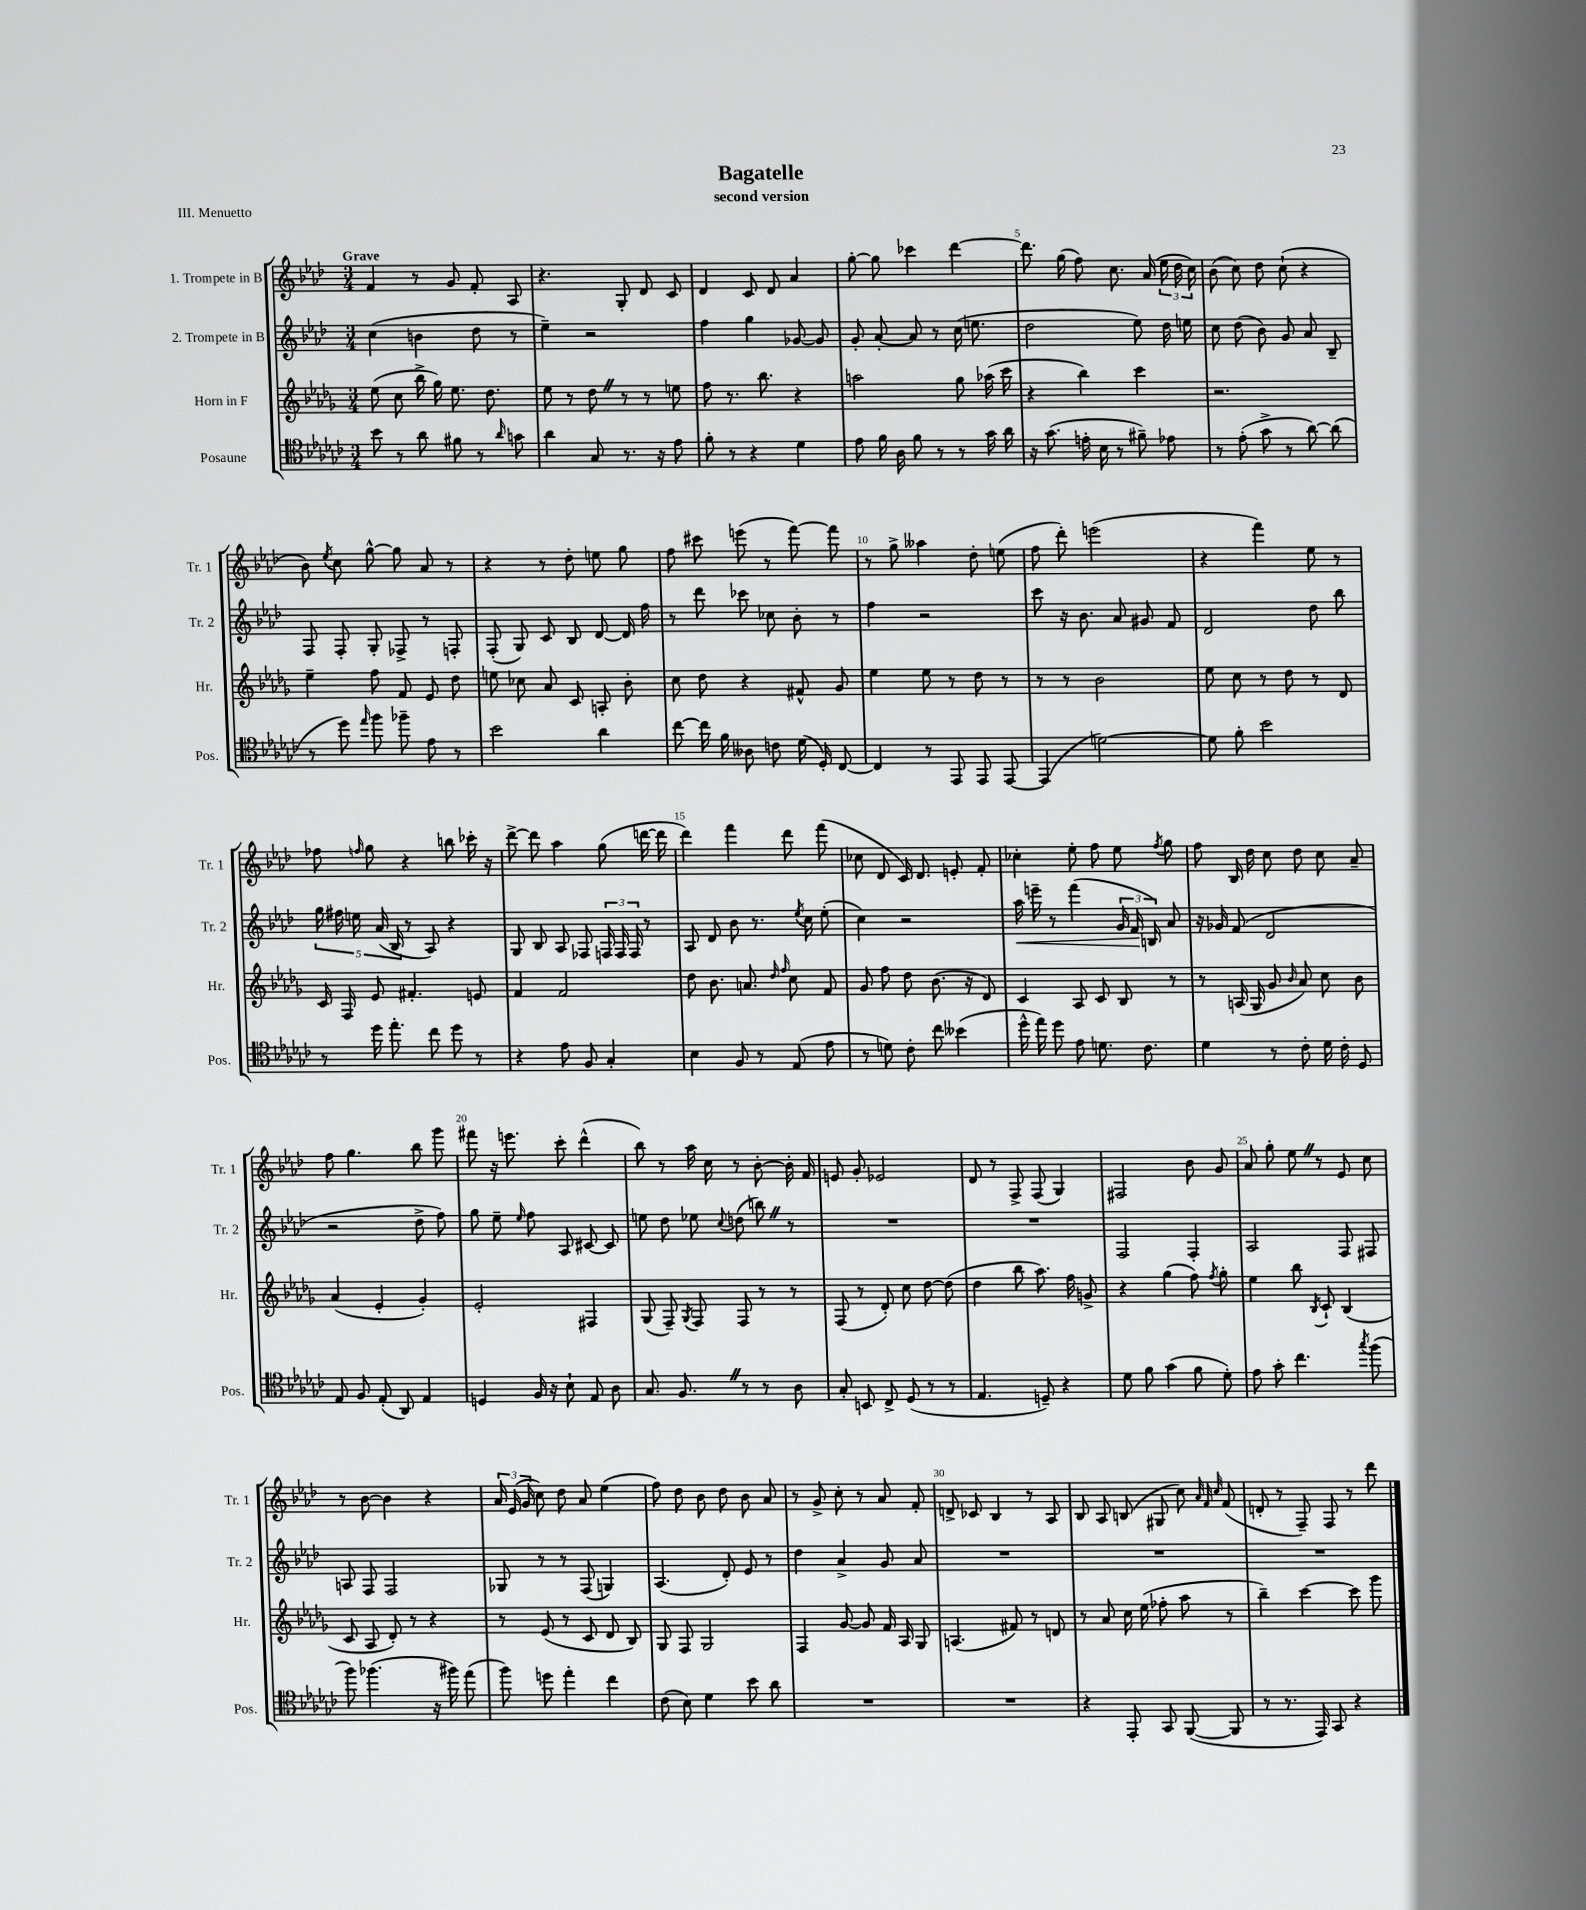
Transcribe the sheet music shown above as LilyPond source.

\header { title = "Bagatelle" subtitle = "second version" piece = "III. Menuetto" }
<<
\new StaffGroup <<
\new Staff = "s0" \with { instrumentName = "1. Trompete in B" shortInstrumentName = "Tr. 1" } {
    \clef treble \key aes \major \numericTimeSignature \time 3/4 \tempo "Grave"
    \autoBeamOff f'4 r8 g'8 f'8-. aes8 |
    r4. g8-. des'8 c'8 |
    des'4 c'8 des'8 aes'4 |
    g''8~-. g''8 ces'''4 des'''4~ |
    des'''8. g''16( f''8) c''8. aes'16( \tuplet 3/2 { ees''16 des''16 c''16) } |
    bes'8( c''8) des''8 c''8-!( r4 |
    bes'8) \acciaccatura { ees''8 } c''8 g''8~-^ g''8 aes'8 r8 |
    r4 r8 des''8-. e''8 g''8 |
    f''8 cis'''8 e'''8( r8 f'''8~) f'''8 |
    r8 g''8-> aeses''4 des''8-. e''8( |
    f''8 des'''8-.) e'''2( |
    r4 f'''4) ees''8 r8 |
    fes''8 \grace { f''16 } g''8 r4 b''8 ces'''16-. r16 |
    des'''8~-> des'''8 aes''4 g''8( d'''16~ d'''16 |
    des'''4) f'''4 des'''8 f'''8( |
    ces''8 des'8 c'16) des'8. e'8-. f'8-. |
    ces''4-. ees''8-. f''8 ees''8 \acciaccatura { f''8 } g''8 |
    f''8 bes16 des''16 c''8 des''8 c''8 aes'8-- |
    f''8 g''4. bes''8 g'''8 |
    fis'''8 r16 e'''8. c'''8-. des'''4-^( |
    bes''8) r8 aes''16 c''16 r8 bes'8~-. bes'16-. f'16 |
    e'8 g'8-. ees'2 |
    des'8 r8 f8-> f8( g4) |
    fis2 bes'8 g'8 |
    aes'8 g''8-. ees''8 \once \override BreathingSign.text = \markup { \musicglyph "scripts.caesura.straight" } \breathe r8 ees'8 c''8 |
    r8 bes'8~ bes'4 r4 |
    \tuplet 3/2 { aes'16 ees'16( g'16 } c''8) des''8 aes'8 ees''4( |
    f''8) des''8 bes'8 des''8 bes'8 aes'8 |
    r8 g'8-> c''8-. r8 aes'8 f'8-. |
    d'8-> ces'8 bes4 r8 aes8 |
    bes8 aes8 b8( gis8 c''8) \grace { aes'32 f'32 c''32 } f'8( |
    d'8-. r8 f8--) f8 r8 des'''8 \bar "|." |
}
\new Staff = "s1" \with { instrumentName = "2. Trompete in B" shortInstrumentName = "Tr. 2" } {
    \clef treble \key aes \major \numericTimeSignature \time 3/4
    \autoBeamOff c''4( b'4 des''8 r8 |
    ees''4--) r2 |
    f''4 g''4 ges'8~ ges'8 |
    g'8-. aes'8~-. aes'8 r8 c''16( e''8. |
    des''2 ees''8) des''16 e''16 |
    c''8 des''8( bes'8) g'8 aes'8 bes8-- |
    f8 f8-. g8-. fes8-> r8 f8-. |
    f8-.( g8) c'8 bes8 des'8~ des'16 f''16 |
    r8 des'''8 ces'''8 ces''8 bes'8-. r8 |
    f''4 r2 |
    c'''8 r16 bes'8. aes'8 gis'8 f'8 |
    des'2 des''8 bes''8 |
    \tuplet 5/4 { g''16 fis''16 e''16 aes'16( bes16 } r8 aes8) r4 |
    g8 bes8 aes8 fes8 \tuplet 3/2 { f16 f16 f16 } r8 |
    aes8 des'8 bes'8 r8. \acciaccatura { ees''8 } c''16 ees''8-.( |
    c''4) r2 |
    aes''16\< e'''16-- r8 f'''4( \tuplet 3/2 { g'16 f'16\! b16) } aes'8 |
    r16 ges'16 f'8( des'2 |
    r2 des''8-> f''8) |
    g''8 ees''8-- \grace { ees''16 } f''8 aes8 cis'8~ cis'8 |
    e''8 des''8 ees''8 \appoggiatura { c''8 } d''8( b''8) \once \override BreathingSign.text = \markup { \musicglyph "scripts.caesura.straight" } \breathe r8 |
    R2. |
    R2. |
    f2 f4-. |
    aes2 f8 fis8 |
    a8 f8 f2 |
    ges8 r8 r8 f8( g4) |
    aes4.( des'8-.) ees'8 r8 |
    des''4 aes'4-> g'8 aes'8 |
    R2. |
    R2. |
    R2. \bar "|." |
}
\new Staff = "s2" \with { instrumentName = "Horn in F" shortInstrumentName = "Hr." } {
    \clef treble \key des \major \numericTimeSignature \time 3/4
    \autoBeamOff ees''8( c''8 bes''16-> ges''16) ees''8. des''8. |
    ees''8 r8 des''8 \once \override BreathingSign.text = \markup { \musicglyph "scripts.caesura.straight" } \breathe r8 r8 e''8 |
    f''8 r8. bes''8. r4 |
    a''2 ges''8 aes''16( c'''16 |
    r4 bes''4) c'''4 |
    r2. |
    ees''4-- f''8 f'8 ees'8 des''8 |
    e''8 ces''8 aes'8 c'8 a8-. bes'8-. |
    c''8 des''8 r4 fis'8-^ ges'8 |
    ees''4 ees''8 r8 des''8 r8 |
    r8 r8 bes'2 |
    ees''8 c''8 r8 des''8 r8 des'8 |
    c'16 f16 ees'8 fis'4.-. e'8 |
    f'4 f'2 |
    des''8 bes'8. a'8. \grace { des''16 f''16 } c''8 f'8 |
    ges'8 f''8 des''8 bes'8.( r16 des'8) |
    c'4 aes8 c'8 bes8 r8 |
    r8 a16( ges16 ges'8 \grace { bes'16 } aes'8) c''8 bes'8 |
    aes'4( ees'4-. ges'4-.) |
    ees'2-. fis4 |
    ges8( f8--) \acciaccatura { ges8 } f8 f8 r8 r8 |
    f8( r8 des'8-.) c''8 des''8~ des''8( |
    des''4 bes''8 aes''8.) f''16 g'8-> |
    r4 ges''4( f''8) \acciaccatura { f''8 } ges''8-. |
    ees''4 bes''8 \acciaccatura { bes8 } c'8-! bes4( |
    c'8 aes8 des'8-.) r8 r4 |
    r8 ees'8( r8 c'8 des'8 bes8) |
    ges8 f8 ges2 |
    f4 ges'8~ ges'8 f'16 aes16 ges8 |
    a4.( fis'8) r8 d'8 |
    r8 aes'8 c''16 ees''16( fes''8-. aes''8 r8 |
    bes''4--) c'''4~ c'''8 ges'''8 \bar "|." |
}
\new Staff = "s3" \with { instrumentName = "Posaune" shortInstrumentName = "Pos." } {
    \clef tenor \key ges \major \numericTimeSignature \time 3/4
    \autoBeamOff bes'8 r8 aes'8 fis'8 r8 \grace { aes'16 } g'8 |
    aes'4 ges8 r8. r16 ees'8 |
    f'8-. r8 r4 des'4 |
    ees'8 f'16 aes16 f'8 r8 r8 ges'16 aes'16 |
    r16 ges'8.( e'16-. bes16 r8 fis'8--) ees'8 |
    r8 ees'8-.( ges'8-> r8 aes'8~) aes'8( |
    r8 des''8) \grace { ees''16 } f''8 fes''8-- ees'8 r8 |
    bes'2 aes'4 |
    ces''8~ ces''16 f'16 aeses8 c'8 des'16( des16-.) ces8~ |
    ces4 r8 ees,8 ees,8 ees,8~ |
    ees,4( d'2~) |
    d'8 f'8-. bes'2 |
    r8 des''16 ees''8.-. ces''8 des''8 r8 |
    r4 ees'8 f8 ges4-. |
    bes4 f8 r8 ees8( ees'8 |
    r8 d'8) ces'8-. ces''8 beses'4( |
    des''16-^ ees''16) des''8 ees'8 d'8. ces'8. |
    des'4 r8 ces'8-. des'16 ces'16-. des8 |
    ees8 f8 ees8-.( aes,8) ees4 |
    d4 f16 r16 bes8-! ees8 aes8 |
    ges8. f8. \once \override BreathingSign.text = \markup { \musicglyph "scripts.caesura.straight" } \breathe r8 r8 aes8 |
    ges8-. b,8 ces8-> des8( r8 r8 |
    ees4. d8--) r4 |
    des'8 f'8 ges'4( f'8 des'8-.) |
    ees'8 ges'8-. ces''4. \acciaccatura { ges''8 } f''8( |
    f''8) fes''4.( r16 fis''16) ees''8( |
    f''8) d''8 ees''4-. ces''4 |
    ces'8( bes8) des'4 bes'8 aes'8 |
    R2. |
    R2. |
    r4 ees,8-. ges,8 f,8~( f,8 |
    r8 r8. ees,16) ges,8 r4 \bar "|." |
}
>>
>>
\layout { \context { \Score \override BarNumber.break-visibility = ##(#f #t #t) barNumberVisibility = #(every-nth-bar-number-visible 5) } }
